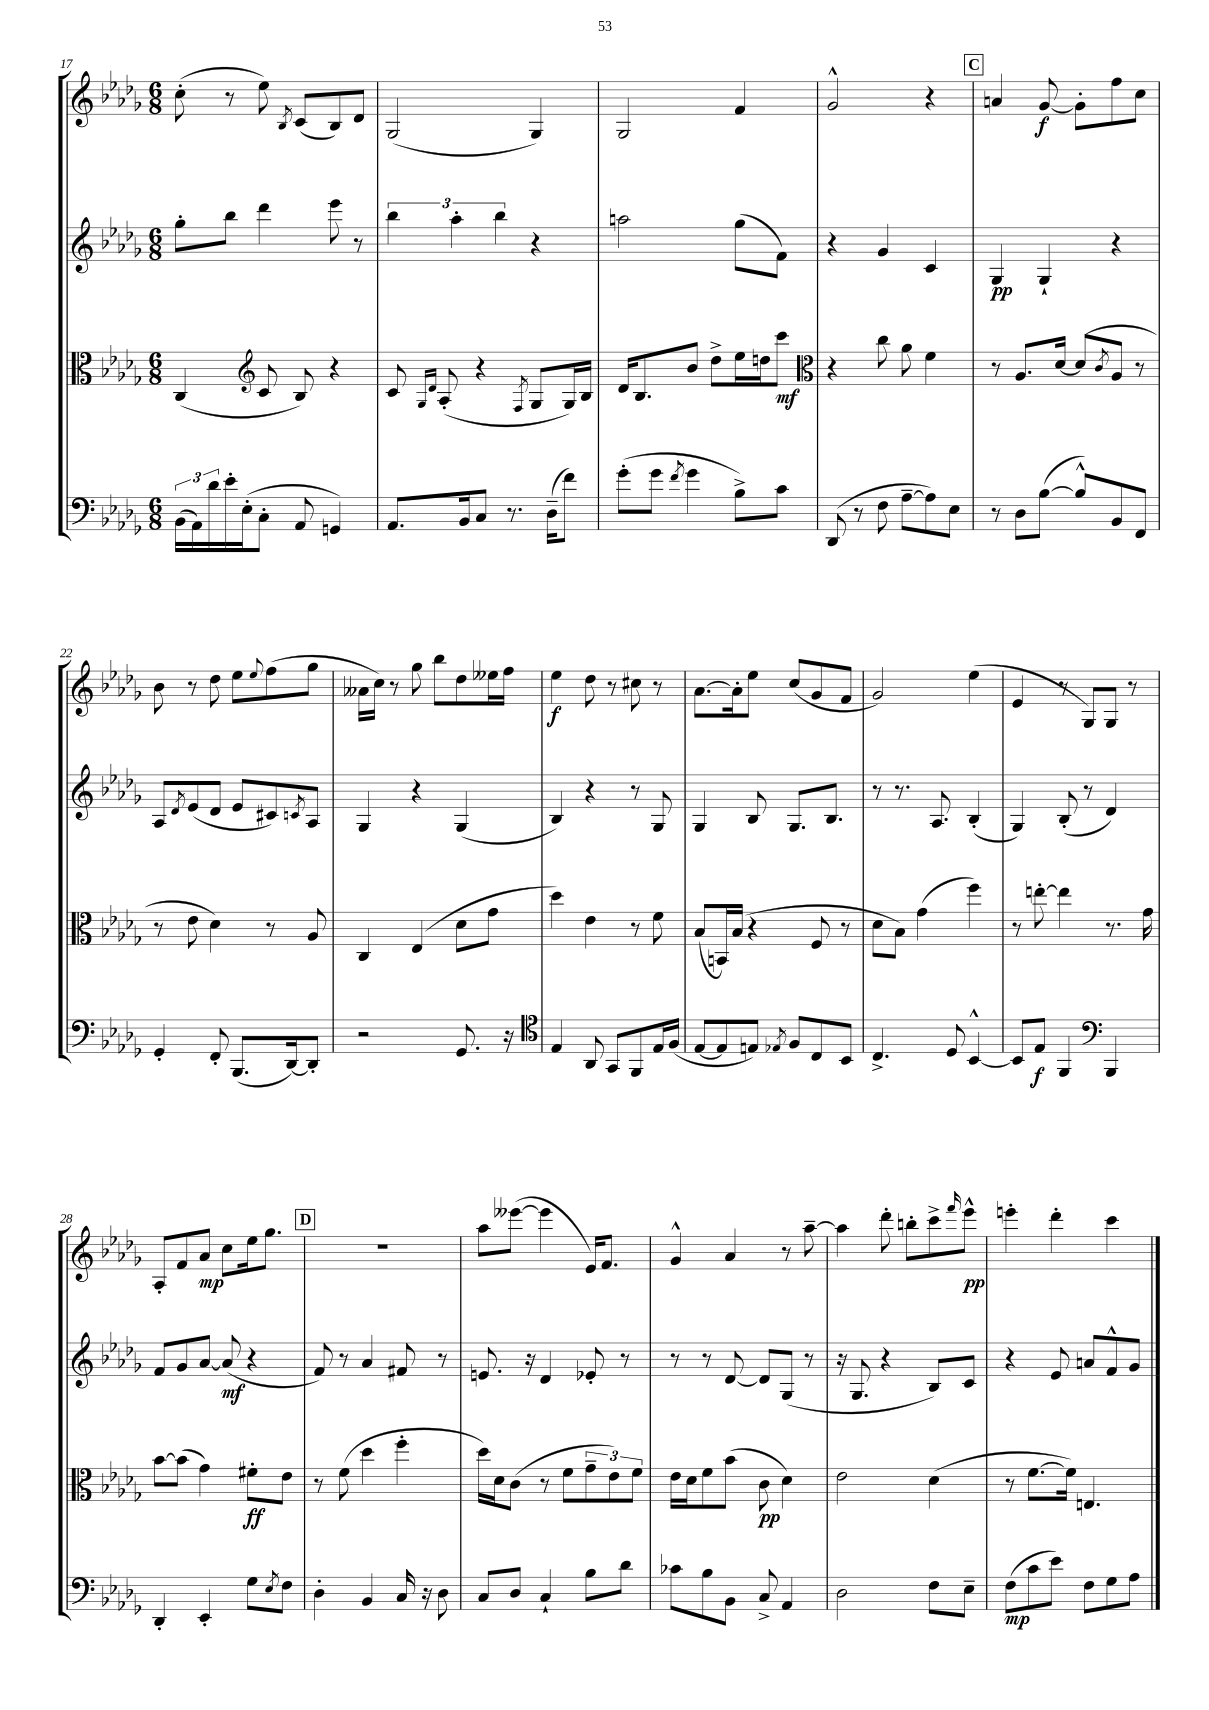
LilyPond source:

<<
\new StaffGroup <<
\new Staff = "s0" {
    \clef treble \key des \major \numericTimeSignature \time 6/8
    c''8-.( r8 ees''8) \acciaccatura { bes8 } c'8( bes8) des'8 |
    ges2( ges4) |
    ges2 f'4 |
    ges'2-^ r4 |
    \mark \markup { \box "C" } a'4 ges'8~\f ges'8-. f''8 c''8 |
    bes'8 r8 des''8 ees''8 \appoggiatura { ees''8 } f''8( ges''8 |
    aeses'16 c''16) r8 ges''8 bes''8 des''8 eeses''16 f''16 |
    ees''4\f des''8 r8 cis''8 r8 |
    aes'8.~ aes'16-. ees''8 c''8( ges'8 f'8 |
    ges'2) ees''4( |
    ees'4 r8 ges8) ges8 r8 |
    aes8-. f'8 aes'8\mp c''8 ees''16 ges''8. |
    \mark \markup { \box "D" } R2. |
    aes''8 eeses'''8~( eeses'''4 ees'16) f'8. |
    ges'4-^ aes'4 r8 aes''8~-- |
    aes''4 des'''8-. b''8-. c'''8-> \grace { f'''16 } ees'''8-^\pp |
    e'''4-. des'''4-. c'''4 \bar "|." |
}
\new Staff = "s1" {
    \clef treble \key des \major \numericTimeSignature \time 6/8
    ges''8-. bes''8 des'''4 ees'''8 r8 |
    \tuplet 3/2 { bes''4 aes''4-. bes''4 } r4 |
    a''2 ges''8( f'8) |
    r4 ges'4 c'4 |
    \mark \markup { \box "C" } ges4\pp ges4-! r4 |
    aes8 \acciaccatura { des'8 } ees'8( des'8 ees'8 cis'8) \acciaccatura { c'8 } aes8 |
    ges4 r4 ges4( |
    bes4) r4 r8 ges8 |
    ges4 bes8 ges8. bes8. |
    r8 r8. aes8. bes4-.( |
    ges4) bes8-.( r8 des'4) |
    f'8 ges'8 aes'8~ aes'8\mf( r4 |
    \mark \markup { \box "D" } f'8) r8 aes'4 fis'8 r8 |
    e'8. r16 des'4 ees'8-. r8 |
    r8 r8 des'8~ des'8 ges8( r8 |
    r16 ges8. r4 bes8) c'8 |
    r4 ees'8 a'8 f'8-^ ges'8 \bar "|." |
}
\new Staff = "s2" {
    \clef alto \key des \major \numericTimeSignature \time 6/8
    c4( \clef treble c'8 bes8) r4 |
    c'8 \grace { ges16 des'16 } aes8-.( r4 \acciaccatura { f8 } ges8 ges16) bes16 |
    des'16 bes8. bes'8 des''8-> ees''16 d''16 c'''8\mf |
    \clef alto r4 c''8 aes'8 f'4 |
    \mark \markup { \box "C" } r8 aes8. des'16~ des'8( \acciaccatura { c'8 } aes8 r8 |
    r8 ees'8 des'4) r8 aes8 |
    c4 ees4( des'8 ges'8 |
    des''4) ees'4 r8 f'8 |
    bes8( b,16) bes16( r4 f8 r8 |
    des'8 bes8) ges'4( f''4) |
    r8 e''8~-. e''4 r8. ges'16 |
    bes'8~ bes'8( ges'4) fis'8-.\ff ees'8 |
    \mark \markup { \box "D" } r8 f'8( des''4 f''4-. |
    des''16) des'16 c'8( r8 f'8 \tuplet 3/2 { ges'8-- ees'8) f'8 } |
    ees'16 des'16 f'8 bes'8( c'8\pp des'4) |
    ees'2 des'4( |
    r8 f'8.~ f'16) e4. \bar "|." |
}
\new Staff = "s3" {
    \clef bass \key des \major \numericTimeSignature \time 6/8
    \tuplet 3/2 { bes,16( aes,16) des'16 } ees'16-. ees16-.( c8-. aes,8 g,4) |
    aes,8. bes,16 c8 r8. des16--( f'8) |
    ges'8-.( ges'8 \acciaccatura { f'8 } ges'4 bes8->) c'8 |
    des,8( r8 f8 aes8~-- aes8) ees8 |
    \mark \markup { \box "C" } r8 des8 bes8~( bes8-^) bes,8 f,8 |
    ges,4-. f,8-. bes,,8.( des,16~) des,8-. |
    r2 ges,8. r16 |
    \clef tenor ees4 aes,8 ges,8 f,8 ees16 f16( |
    ees8~ ees8 e8) \acciaccatura { ees8 } f8 c8 bes,8 |
    c4.-> des8 bes,4~-^ |
    bes,8 ees8\f f,4 \clef bass bes,,4 |
    des,4-. ees,4-. ges8 \acciaccatura { ees8 } f8 |
    \mark \markup { \box "D" } des4-. bes,4 c16 r16 des8 |
    c8 des8 c4-! bes8 des'8 |
    ces'8 bes8 bes,8 c8-> aes,4 |
    des2 f8 ees8-- |
    f8\mp( c'8 ees'8) f8 ges8 aes8 \bar "|." |
}
>>
>>
\layout { \context { \Score currentBarNumber = #17 } }
